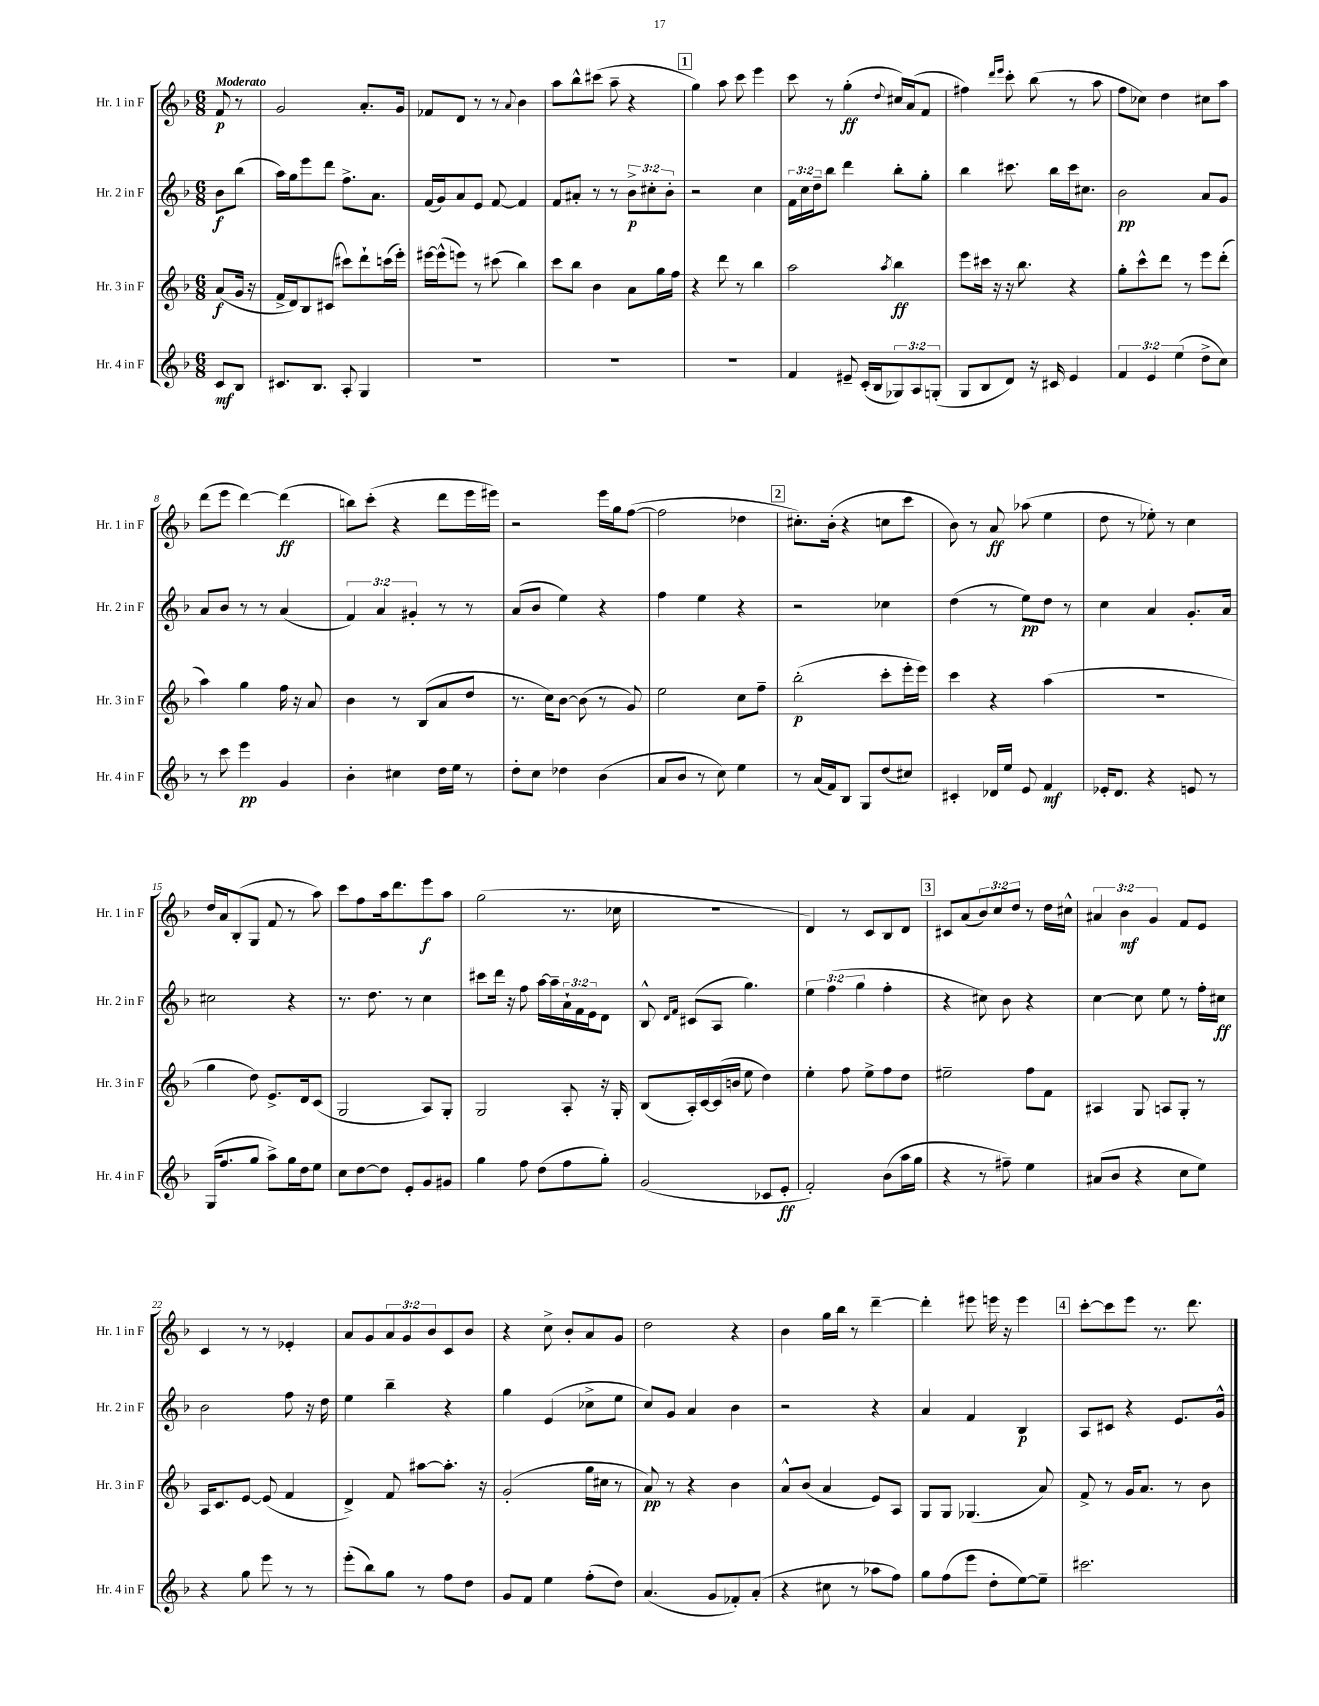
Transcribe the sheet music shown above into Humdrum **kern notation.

**kern	**dynam	**kern	**dynam	**kern	**dynam	**kern	**dynam
*part4	*part4	*part3	*part3	*part2	*part2	*part1	*part1
*staff4	*staff4	*staff3	*staff3	*staff2	*staff2	*staff1	*staff1
*I"Hr. 4 in F	*	*I"Hr. 3 in F	*	*I"Hr. 2 in F	*	*I"Hr. 1 in F	*
*I'Hr. 4 in F	*	*I'Hr. 3 in F	*	*I'Hr. 2 in F	*	*I'Hr. 1 in F	*
*clefG2	*	*clefG2	*	*clefG2	*	*clefG2	*
*k[b-]	*	*k[b-]	*	*k[b-]	*	*k[b-]	*
*M6/8	*	*M6/8	*	*M6/8	*	*M6/8	*
=	=	=	=	=	=	=	=
!	!	!	!	!	!	!LO:TX:a:B:t=Moderato	!
8c/L	mf	(8a/L	f	8b-\L	f	8f/	p
8B-/J	.	16g/Jk	.	(8bb-\J	.	8r	.
.	.	16r	.	.	.	.	.
=1	=1	=1	=1	=1	=1	=1	=1
8.c#X/L	.	16f^/LL	.	16aa\LL)	.	2g/	.
.	.	16d/J)	.	16gg\J	.	.	.
.	.	8B-/	.	8eee\	.	.	.
8.B-/J	.	.	.	.	.	.	.
.	.	(8c#X/J	.	8ddd\J	.	.	.
8A'/	.	8ccc#X\L)	.	8.ff^\L	.	.	.
4G/	.	8ddd`\	.	.	.	8.a'/L	.
.	.	.	.	8.a\J	.	.	.
.	.	(16cccn\L	.	.	.	.	.
.	.	16eee'\JJ)	.	.	.	16g/Jk	.
=2	=2	=2	=2	=2	=2	=2	=2
2.r	.	[16eee#X\LL	.	(16f/LL	.	8f-X/L	.
.	.	(16eee#^^\J]	.	16g/J)	.	.	.
.	.	8eeen\J)	.	8a/	.	8d/J	.
.	.	8r	.	8e/J	.	8r	.
.	.	(8ccc#X\	.	[8f/	.	8r	.
.	.	.	.	.	.	8qqa/	.
.	.	4bb-\)	.	4f/]	.	4b-\	.
=3	=3	=3	=3	=3	=3	=3	=3
2.r	.	8ccc\L	.	8f/L	.	8aa\L	.
.	.	8bb-\J	.	8a#X'/J	.	8bb-^^\	.
.	.	4b-\	.	8r	.	(8ccc#X\J	.
.	.	.	.	8r	.	8aa~\	.
.	.	8a\L	.	12b-^\L	p	4r	.
.	.	.	.	12cc#X'\	.	.	.
.	.	16gg\L	.	.	.	.	.
.	.	.	.	12b-'\J	.	.	.
.	.	16ff\JJ	.	.	.	.	.
!!LO:REH:place=s1:t=1
=4	=4	=4	=4	=4	=4	=4	=4
2.r	.	4r	.	2r	.	4gg\)	.
.	.	8ddd\	.	.	.	8aa\	.
.	.	8r	.	.	.	8ccc\	.
.	.	4bb-\	.	4cc\	.	4eee\	.
=5	=5	=5	=5	=5	=5	=5	=5
4f/	.	2aa\	.	24f\LL	.	8ccc\	.
.	.	.	.	24cc\	.	.	.
.	.	.	.	24dd~\J	.	.	.
.	.	.	.	8bb-\J	.	8r	.
8e#X~/	.	.	.	4ddd\	.	(4gg'\	ff
(16c'/LL	.	.	.	.	.	.	.
16B-/J	.	.	.	.	.	.	.
.	.	8qaa/	.	.	.	8qqdd/	.
12G-X/)	.	4bb-\	ff	8bb-'\L	.	16cc#X/LL)	.
.	.	.	.	.	.	(16a/J	.
12A/	.	.	.	.	.	.	.
.	.	.	.	8gg'\J	.	8f/J	.
(12Gn'/J	.	.	.	.	.	.	.
=6	=6	=6	=6	=6	=6	=6	=6
8G/L	.	8eee\L	.	4bb-\	.	4ff#X\)	.
8B-/	.	16ccc#X\Jk	.	.	.	.	.
.	.	16r	.	.	.	.	.
.	.	.	.	.	.	16qqddd/LL	.
.	.	.	.	.	.	16qqeee/JJ	.
8d/J)	.	16r	.	8.ccc#X\	.	8ccc'\	.
.	.	8.bb-\	.	.	.	.	.
16r	.	.	.	.	.	(8bb-\	.
16c#X/	.	.	.	16bb-\LL	.	.	.
4e/	.	4r	.	16ccc#\J	.	8r	.
.	.	.	.	8.cc#X\J	.	.	.
.	.	.	.	.	.	8aa\	.
=7	=7	=7	=7	=7	=7	=7	=7
6f/	.	8gg'\L	.	2b-\	pp	8ff\L	.
.	.	8ccc^^\	.	.	.	8cc-X\J)	.
6e/	.	.	.	.	.	.	.
.	.	8ddd\J	.	.	.	4dd\	.
(6ee\	.	.	.	.	.	.	.
.	.	8r	.	.	.	.	.
8dd^\L	.	8eee\L	.	8a/L	.	8cc#X\L	.
8cc\J)	.	(8ddd'\J	.	8g/J	.	8aa\J	.
!!LO:LB:g=z
=8	=8	=8	=8	=8	=8	=8	=8
8r	.	4aa\)	.	8a/L	.	(8ddd\L	.
8ccc\	.	.	.	8b-/J	.	8eee\J	.
4eee\	pp	4gg\	.	8r	.	[4ddd\)	.
.	.	.	.	8r	.	.	.
4g/	.	16ff\	.	(4a/	.	(4ddd\]	ff
.	.	16r	.	.	.	.	.
.	.	8a/	.	.	.	.	.
=9	=9	=9	=9	=9	=9	=9	=9
4b-'\	.	4b-\	.	6f/)	.	8bbn\L)	.
.	.	.	.	.	.	(8ccc'\J	.
.	.	.	.	6a/	.	.	.
4cc#X\	.	8r	.	.	.	4r	.
.	.	.	.	6g#X'/	.	.	.
.	.	(8B-/L	.	.	.	.	.
16dd\LL	.	8a/	.	8r	.	8ddd\L	.
16ee\JJ	.	.	.	.	.	.	.
8r	.	8dd/J	.	8r	.	16eee\L	.
.	.	.	.	.	.	16eee#X\JJ)	.
=10	=10	=10	=10	=10	=10	=10	=10
8dd'\L	.	8.r	.	(8a/L	.	2r	.
8cc\J	.	.	.	8b-/J	.	.	.
.	.	16cc\KL)	.	.	.	.	.
4dd-X\	.	[8b-\J	.	4ee\)	.	.	.
.	.	(8b-\]	.	.	.	.	.
(4b-\	.	8r	.	4r	.	16eee\LL	.
.	.	.	.	.	.	16gg\J	.
.	.	8g/)	.	.	.	([8ff\J	.
=11	=11	=11	=11	=11	=11	=11	=11
8a/L	.	2ee\	.	4ff\	.	2ff\]	.
8b-/J	.	.	.	.	.	.	.
8r	.	.	.	4ee\	.	.	.
8cc\)	.	.	.	.	.	.	.
4ee\	.	8cc\L	.	4r	.	4dd-X\	.
.	.	8ff~\J	.	.	.	.	.
!!LO:REH:place=s1:t=2
=12	=12	=12	=12	=12	=12	=12	=12
8r	.	(2bb-'\	p	2r	.	8.cc#X'\L)	.
(16a/LL	.	.	.	.	.	.	.
16f/J)	.	.	.	.	.	(16b-'\Jk	.
8B-/J	.	.	.	.	.	4r	.
8G/L	.	.	.	.	.	.	.
(8dd/	.	8ccc'\L	.	4cc-X\	.	8ccn\L	.
8cc#X/J)	.	16eee'\L	.	.	.	8ccc\J	.
.	.	16eee\JJ)	.	.	.	.	.
=13	=13	=13	=13	=13	=13	=13	=13
4c#X'/	.	4ccc\	.	(4dd\	.	8b-\)	.
.	.	.	.	.	.	8r	.
16d-X/LL	.	4r	.	8r	.	8a/	ff
16ee/JJ	.	.	.	.	.	.	.
8e/	.	.	.	8ee\L)	pp	(8aa-X\	.
4f/	mf	(4aa\	.	8dd\J	.	4ee\	.
.	.	.	.	8r	.	.	.
=14	=14	=14	=14	=14	=14	=14	=14
16e-X'/KL	.	2.r	.	4cc\	.	8dd\	.
8.d/J	.	.	.	.	.	.	.
.	.	.	.	.	.	8r	.
4r	.	.	.	4a/	.	8ee-X'\)	.
.	.	.	.	.	.	8r	.
8en/	.	.	.	8.g'/L	.	4cc\	.
8r	.	.	.	.	.	.	.
.	.	.	.	16a/Jk	.	.	.
!!LO:LB:g=z
=15	=15	=15	=15	=15	=15	=15	=15
(16G/KL	.	4gg\	.	2cc#X\	.	16dd/LL	.
8.ff/	.	.	.	.	.	16a/J	.
.	.	.	.	.	.	(8B-'/	.
8gg/J	.	8dd\)	.	.	.	8G/J	.
8aa^\L)	.	8.e^/L	.	.	.	8f/	.
16gg\L	.	.	.	4r	.	8r	.
16dd\J	.	16d/k	.	.	.	.	.
8ee\J	.	(8c/J	.	.	.	8aa\)	.
=16	=16	=16	=16	=16	=16	=16	=16
8cc\L	.	2G/	.	8.r	.	8ccc\L	.
[8dd\	.	.	.	.	.	8ff\	.
.	.	.	.	8.dd\	.	.	.
8dd\J]	.	.	.	.	.	16aa\k	.
.	.	.	.	.	.	8.ddd\	.
8e'/L	.	.	.	8r	.	.	.
8g/	.	8A/L)	.	4cc\	.	8eee\	f
8g#X/J	.	8G'/J	.	.	.	8aa\J	.
=17	=17	=17	=17	=17	=17	=17	=17
4gg\	.	2G/	.	8ccc#X\L	.	(2gg\	.
.	.	.	.	16ddd\Jk	.	.	.
.	.	.	.	16r	.	.	.
8ff\	.	.	.	8ff\	.	.	.
(8dd\L	.	.	.	[16aa\LL	.	.	.
.	.	.	.	16aa~\]	.	.	.
8ff\	.	8A'/	.	24a`\	.	8.r	.
.	.	.	.	24f\	.	.	.
.	.	.	.	24e\J	.	.	.
8gg'\J)	.	16r	.	8d\J	.	.	.
.	.	16G'/	.	.	.	16cc-X\	.
=18	=18	=18	=18	=18	=18	=18	=18
(2g/	.	(8B-/L	.	8B-^^/	.	2.r	.
.	.	.	.	16qqd/LL	.	.	.
.	.	.	.	16qqf/JJ	.	.	.
.	.	16A'/L)	.	(8c#X/L	.	.	.
.	.	[16c/	.	.	.	.	.
.	.	(16c/]	.	8A/J	.	.	.
.	.	16bn/JJ	.	.	.	.	.
.	.	8ee\	.	4.gg\)	.	.	.
8c-X/L	.	4dd\)	.	.	.	.	.
8e'/J	ff	.	.	.	.	.	.
=19	=19	=19	=19	=19	=19	=19	=19
2f'/)	.	4ee'\	.	6ee\	.	4d/)	.
.	.	.	.	(6ff\	.	.	.
.	.	8ff\	.	.	.	8r	.
.	.	.	.	6gg\	.	.	.
.	.	8ee^\L	.	.	.	8c/L	.
(8b-\L	.	8ff\	.	4ff'\	.	8B-/	.
16aa\L	.	8dd\J	.	.	.	8d/J	.
16gg\JJ	.	.	.	.	.	.	.
!!LO:REH:place=s1:t=3
=20	=20	=20	=20	=20	=20	=20	=20
4r	.	2ee#X~\	.	4r	.	8c#X/L	.
.	.	.	.	.	.	(8a/	.
8r	.	.	.	8cc#X\)	.	12b-/)	.
.	.	.	.	.	.	12cc/	.
8ff#X~\)	.	.	.	8b-\	.	.	.
.	.	.	.	.	.	12dd/J	.
4ee\	.	8ff\L	.	4r	.	8r	.
.	.	8f\J	.	.	.	16dd\LL	.
.	.	.	.	.	.	16cc#X^^\JJ	.
=21	=21	=21	=21	=21	=21	=21	=21
(8a#X/L	.	4A#X/	.	[4cc\	.	6a#X/	.
8b-/J	.	.	.	.	.	.	.
.	.	.	.	.	.	6b-\	mf
4r	.	8G/	.	8cc\]	.	.	.
.	.	.	.	.	.	6g/	.
.	.	8An/L	.	8ee\	.	.	.
8cc\L	.	8G'/J	.	8r	.	8f/L	.
8ee\J)	.	8r	.	16ff'\LL	.	8e/J	.
.	.	.	.	16cc#X\JJ	ff	.	.
!!LO:LB:g=z
=22	=22	=22	=22	=22	=22	=22	=22
4r	.	16A/KL	.	2b-\	.	4c/	.
.	.	8.c/	.	.	.	.	.
8gg\	.	[8e/J	.	.	.	8r	.
8eee\	.	(8e/]	.	.	.	8r	.
8r	.	4f/	.	8ff\	.	4e-X'/	.
8r	.	.	.	16r	.	.	.
.	.	.	.	16dd\	.	.	.
=23	=23	=23	=23	=23	=23	=23	=23
(8eee'\L	.	4d^/)	.	4ee\	.	8a/L	.
8bb-\)	.	.	.	.	.	8g/	.
8gg\J	.	8f/	.	4bb-~\	.	12a/	.
.	.	.	.	.	.	12g/	.
8r	.	[8aa#X\L	.	.	.	.	.
.	.	.	.	.	.	12b-/	.
8ff\L	.	8.aa#'\J]	.	4r	.	8c/	.
8dd\J	.	.	.	.	.	8b-/J	.
.	.	16r	.	.	.	.	.
=24	=24	=24	=24	=24	=24	=24	=24
8g/L	.	(2g'/	.	4gg\	.	4r	.
8f/J	.	.	.	.	.	.	.
4ee\	.	.	.	(4e/	.	8cc^\	.
.	.	.	.	.	.	8b-'/L	.
(8ff'\L	.	16gg\LL	.	8cc-X^\L	.	8a/	.
.	.	16cc#X\JJ	.	.	.	.	.
8dd\J)	.	8r	.	8ee\J	.	8g/J	.
=25	=25	=25	=25	=25	=25	=25	=25
(4.a/	.	8a/)	pp	8cc/L)	.	2dd\	.
.	.	8r	.	8g/J	.	.	.
.	.	4r	.	4a/	.	.	.
8g/L	.	.	.	.	.	.	.
8f-X'/)	.	4b-\	.	4b-\	.	4r	.
(8a'/J	.	.	.	.	.	.	.
=26	=26	=26	=26	=26	=26	=26	=26
4r	.	8a^^/L	.	2r	.	4b-\	.
.	.	(8b-/J	.	.	.	.	.
8cc#X\	.	4a/	.	.	.	16gg\LL	.
.	.	.	.	.	.	16bb-\JJ	.
8r	.	.	.	.	.	8r	.
8aa-X\L	.	8e/L)	.	4r	.	[4ddd~\	.
8ff\J)	.	8A/J	.	.	.	.	.
=27	=27	=27	=27	=27	=27	=27	=27
8gg\L	.	8G/L	.	4a/	.	4ddd'\]	.
(8ff\	.	8G/J	.	.	.	.	.
8eee\J	.	(4.G-X/	.	4f/	.	8eee#X\	.
8dd'\L	.	.	.	.	.	16eeen\	.
.	.	.	.	.	.	16r	.
[8ee\)	.	.	.	4B-/	p	4eee\	.
8ee~\J]	.	8a/)	.	.	.	.	.
!!LO:REH:place=s1:t=4
=28	=28	=28	=28	=28	=28	=28	=28
2.ccc#X\	.	8f^/	.	8A/L	.	[8ccc'\L	.
.	.	8r	.	8c#X/J	.	8ccc\]	.
.	.	16g/KL	.	4r	.	8eee\J	.
.	.	8.a/J	.	.	.	.	.
.	.	.	.	.	.	8.r	.
.	.	8r	.	8.e/L	.	.	.
.	.	.	.	.	.	8.ddd\	.
.	.	8b-\	.	.	.	.	.
.	.	.	.	16g^^/Jk	.	.	.
==	==	==	==	==	==	==	==
*-	*-	*-	*-	*-	*-	*-	*-
